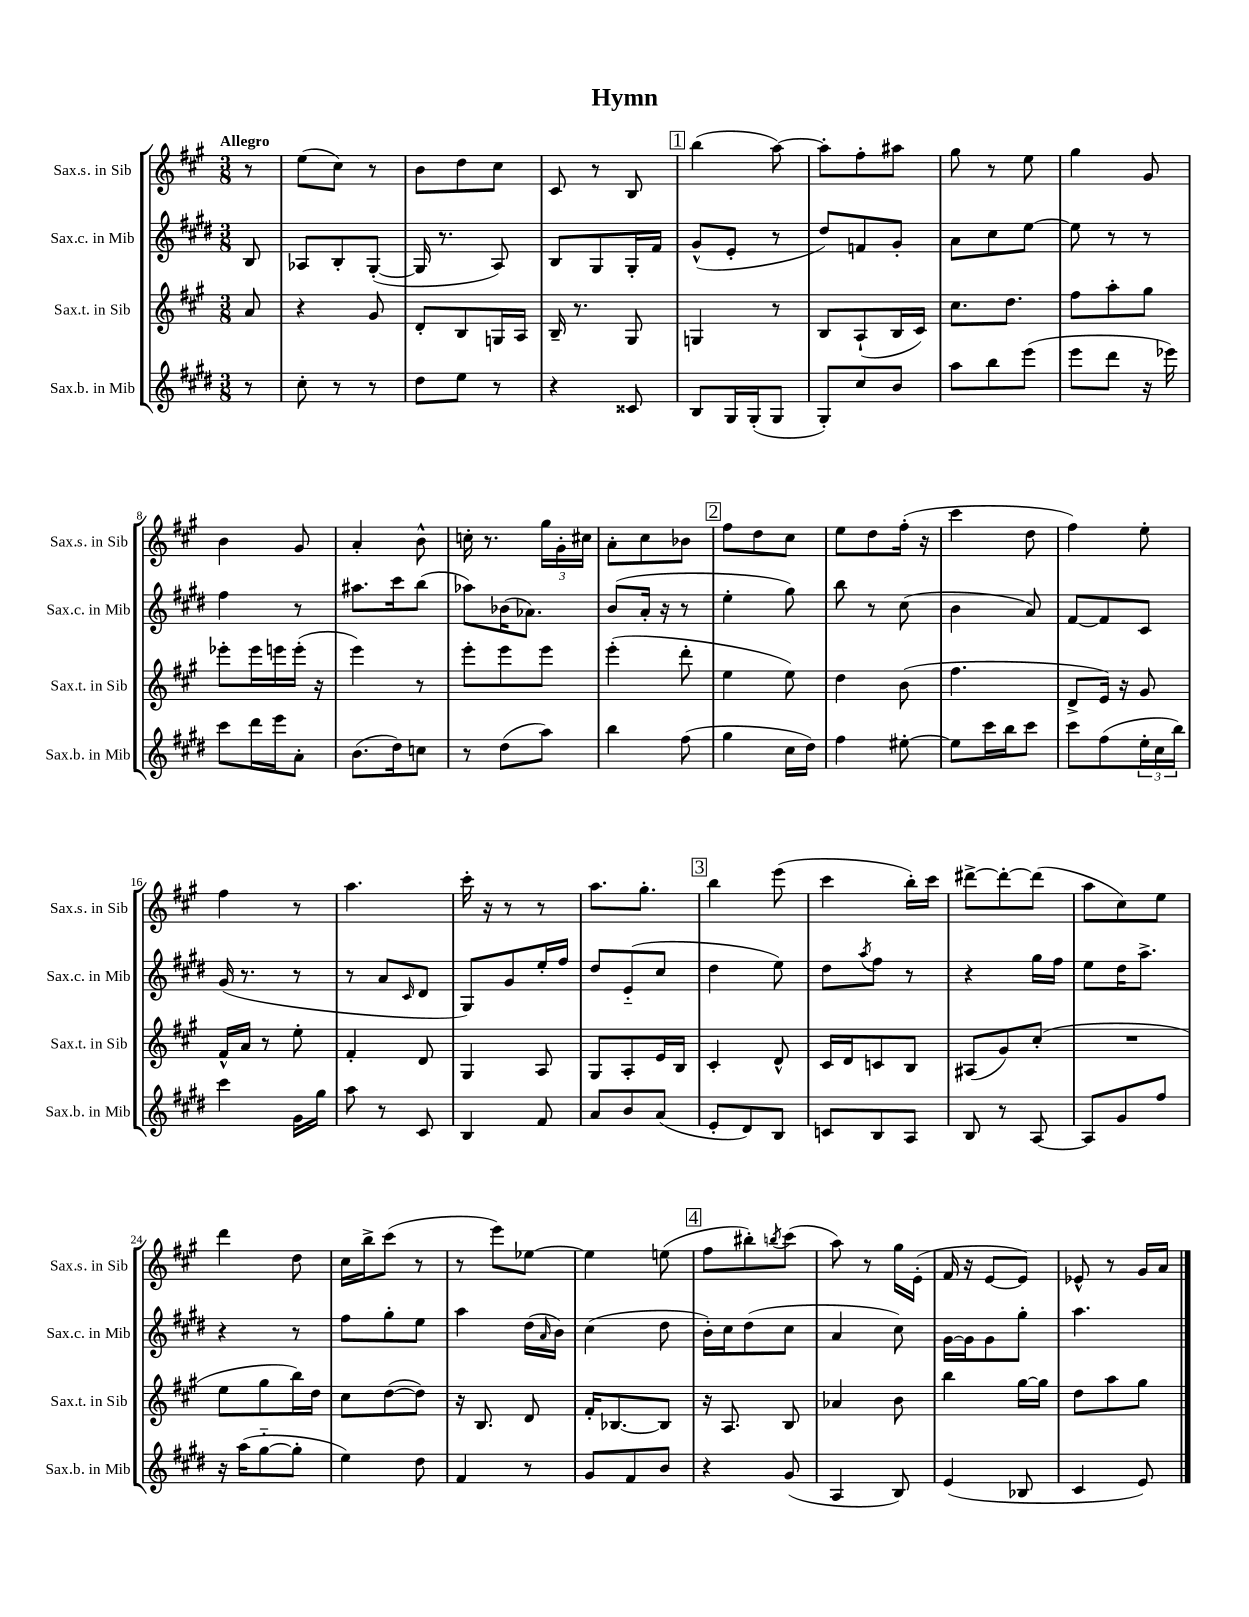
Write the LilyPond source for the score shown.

\header { title = "Hymn" }
<<
\new StaffGroup <<
\new Staff = "s0" \with { instrumentName = "Sax.s. in Sib" shortInstrumentName = "Sax.s. in Sib" } {
    \clef treble \key a \major \numericTimeSignature \time 3/8 \partial 8 \tempo "Allegro"
    r8 |
    e''8( cis''8) r8 |
    b'8 d''8 cis''8 |
    cis'8 r8 b8 |
    \mark \markup { \box "1" } b''4( a''8~) |
    a''8-. fis''8-. ais''8 |
    gis''8 r8 e''8 |
    gis''4 gis'8 |
    b'4 gis'8 |
    a'4-. b'8-^ |
    c''16-. r8. \tuplet 3/2 { gis''16 gis'16-. cis''16 } |
    a'8-. cis''8 bes'8 |
    \mark \markup { \box "2" } fis''8 d''8 cis''8 |
    e''8 d''8 fis''16-.( r16 |
    cis'''4 d''8 |
    fis''4) e''8-. |
    fis''4 r8 |
    a''4. |
    cis'''16-. r16 r8 r8 |
    a''8. gis''8.-. |
    \mark \markup { \box "3" } b''4 e'''8( |
    cis'''4 b''16-.) cis'''16 |
    dis'''8~-> dis'''8~-. dis'''8( |
    a''8 cis''8) e''8 |
    d'''4 d''8 |
    cis''16 b''16-> cis'''8( r8 |
    r8 e'''8) ees''8~ |
    ees''4 e''8( |
    \mark \markup { \box "4" } fis''8 bis''8-.) \acciaccatura { b''8 } cis'''8( |
    a''8) r8 gis''16 e'16-.( |
    fis'16 r16 e'8~ e'8) |
    ees'8-^ r8 gis'16 a'16 \bar "|." |
}
\new Staff = "s1" \with { instrumentName = "Sax.c. in Mib" shortInstrumentName = "Sax.c. in Mib" } {
    \clef treble \key e \major \numericTimeSignature \time 3/8 \partial 8
    b8 |
    aes8 b8-. gis8~-.( |
    gis16 r8. a8) |
    b8 gis8 gis16-. fis'16 |
    \mark \markup { \box "1" } gis'8-^( e'8-. r8 |
    dis''8) f'8 gis'8-. |
    a'8 cis''8 e''8~ |
    e''8 r8 r8 |
    fis''4 r8 |
    ais''8. cis'''16 b''8( |
    aes''8) bes'16( aes'8.) |
    b'8( a'16-. r16 r8 |
    \mark \markup { \box "2" } e''4-. gis''8) |
    b''8 r8 cis''8( |
    b'4 a'8) |
    fis'8~ fis'8 cis'8 |
    gis'16( r8. r8 |
    r8 a'8 \grace { cis'16 } dis'8 |
    gis8) gis'8 e''16-. fis''16 |
    dis''8 e'8-_( cis''8 |
    \mark \markup { \box "3" } dis''4 e''8) |
    dis''8 \acciaccatura { a''8 } fis''8 r8 |
    r4 gis''16 fis''16 |
    e''8 dis''16 a''8.-> |
    r4 r8 |
    fis''8 gis''8-. e''8 |
    a''4 dis''16( \grace { a'16 } b'16) |
    cis''4( dis''8 |
    \mark \markup { \box "4" } b'16-.) cis''16 dis''8( cis''8 |
    a'4 cis''8) |
    gis'16~ gis'16 gis'8 gis''8-. |
    a''4. \bar "|." |
}
\new Staff = "s2" \with { instrumentName = "Sax.t. in Sib" shortInstrumentName = "Sax.t. in Sib" } {
    \clef treble \key a \major \numericTimeSignature \time 3/8 \partial 8
    a'8 |
    r4 gis'8 |
    d'8-. b8 g16 a16 |
    b16-- r8. gis8 |
    \mark \markup { \box "1" } g4 r8 |
    b8 a8-!( b16 cis'16) |
    cis''8. d''8. |
    fis''8 a''8-. gis''8 |
    ees'''8-. ees'''16 e'''16 e'''16-.( r16 |
    e'''4) r8 |
    e'''8-. e'''8 e'''8 |
    e'''4-.( d'''8-. |
    \mark \markup { \box "2" } e''4 e''8) |
    d''4 b'8( |
    fis''4. |
    d'8-> e'16) r16 gis'8 |
    fis'16-^ a'16 r8 e''8-. |
    fis'4-. d'8 |
    gis4 a8 |
    gis8 a8-. e'16 b16 |
    \mark \markup { \box "3" } cis'4-. d'8-^ |
    cis'16 d'16 c'8 b8 |
    ais8( gis'8) cis''8-.( |
    R4. |
    e''8 gis''8 b''16) d''16 |
    cis''8 d''8~( d''8) |
    r16 b8. d'8 |
    fis'16-. bes8.~ bes8 |
    \mark \markup { \box "4" } r16 a8. b8 |
    aes'4 b'8 |
    b''4 gis''16~ gis''16 |
    d''8 a''8 gis''8 \bar "|." |
}
\new Staff = "s3" \with { instrumentName = "Sax.b. in Mib" shortInstrumentName = "Sax.b. in Mib" } {
    \clef treble \key e \major \numericTimeSignature \time 3/8 \partial 8
    r8 |
    cis''8-. r8 r8 |
    dis''8 e''8 r8 |
    r4 cisis'8 |
    \mark \markup { \box "1" } b8 gis16 gis16-.( gis8 |
    gis8-.) cis''8 b'8 |
    a''8 b''8 e'''8( |
    e'''8 dis'''8 r16 ees'''16) |
    cis'''8 dis'''16 e'''16 a'8-. |
    b'8.( dis''16) c''8 |
    r8 dis''8( a''8) |
    b''4 fis''8( |
    \mark \markup { \box "2" } gis''4 cis''16 dis''16) |
    fis''4 eis''8~-. |
    eis''8 cis'''16 b''16 cis'''8 |
    cis'''8 fis''8( \tuplet 3/2 { e''16-. cis''16 b''16) } |
    cis'''4 gis'16 gis''16 |
    a''8 r8 cis'8 |
    b4 fis'8 |
    a'8 b'8 a'8( |
    \mark \markup { \box "3" } e'8-. dis'8) b8 |
    c'8 b8 a8 |
    b8 r8 a8~ |
    a8 gis'8 fis''8 |
    r16 a''16( gis''8~-_ gis''8-. |
    e''4) dis''8 |
    fis'4 r8 |
    gis'8 fis'8 b'8 |
    \mark \markup { \box "4" } r4 gis'8( |
    a4 b8) |
    e'4( bes8 |
    cis'4 e'8) \bar "|." |
}
>>
>>
